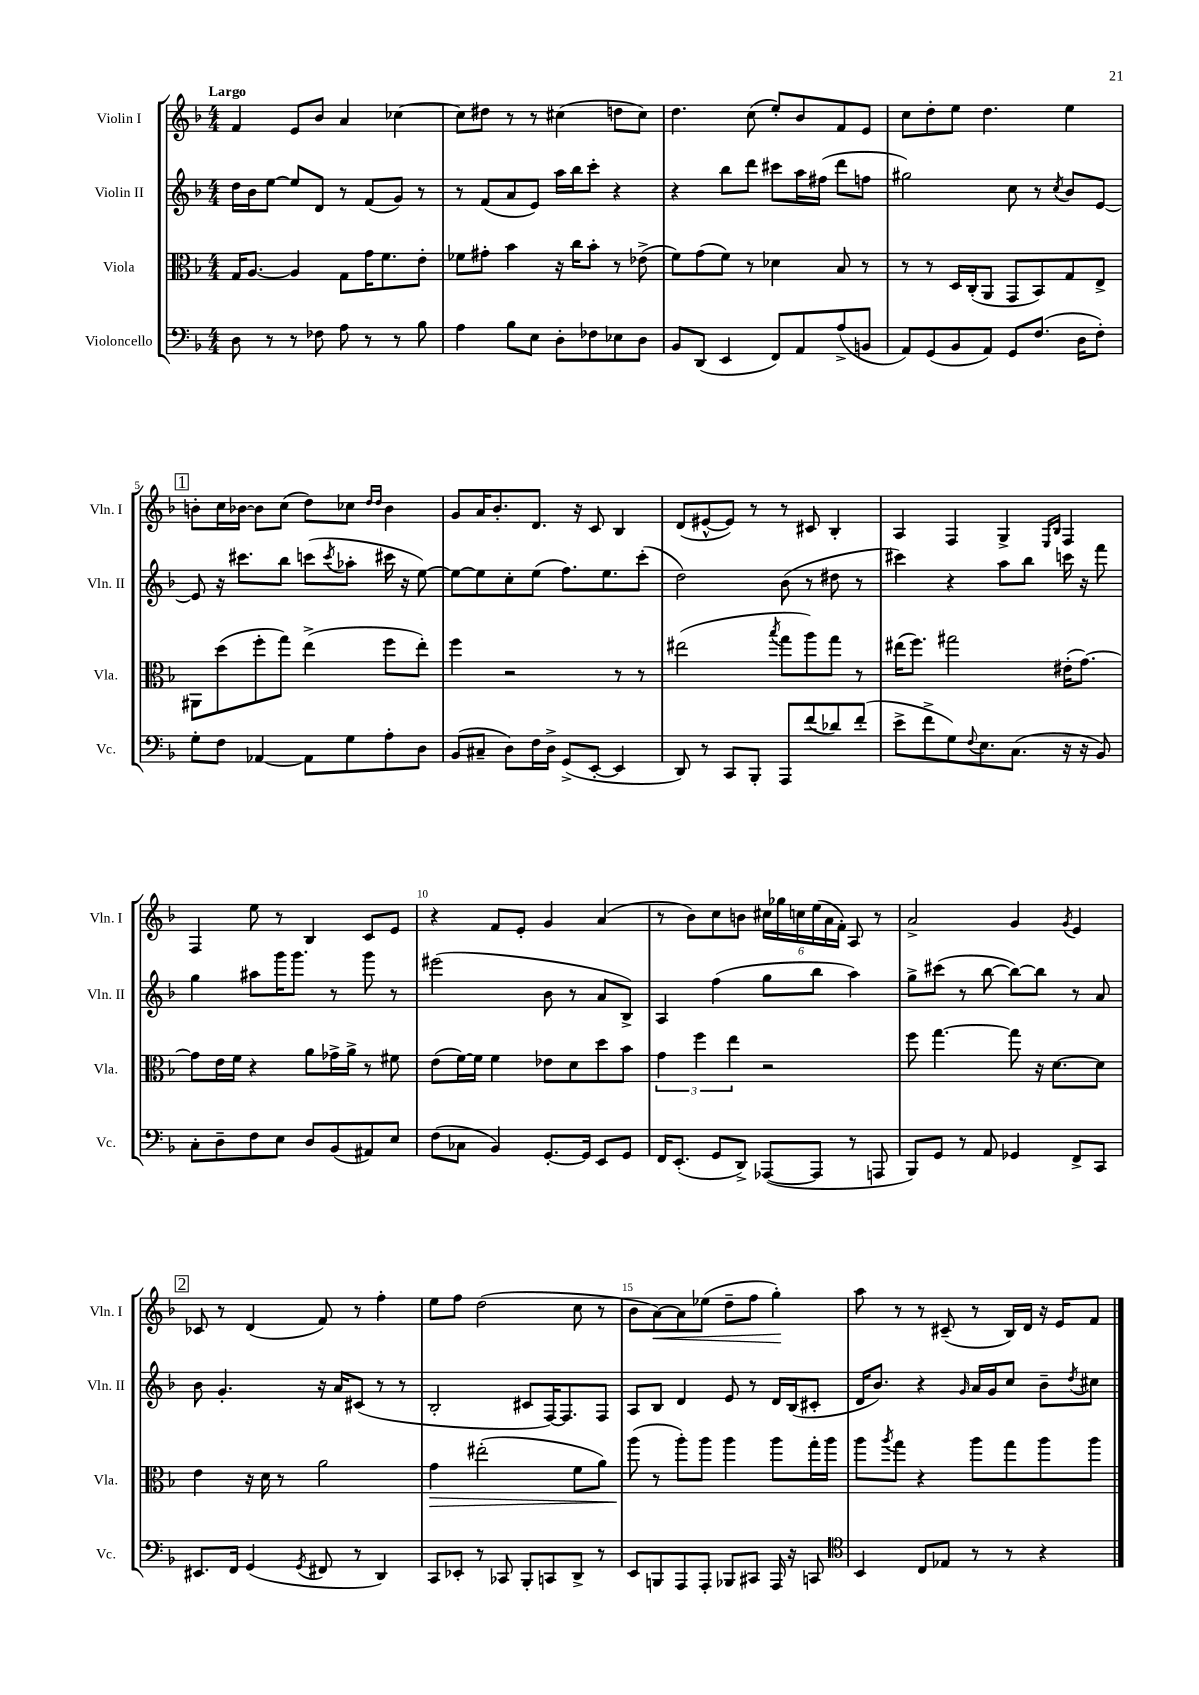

**kern	**kern	**dynam	**kern	**kern	**dynam
*part4	*part3	*part3	*part2	*part1	*part1
*staff4	*staff3	*staff3	*staff2	*staff1	*staff1
*I"Violoncello	*I"Viola	*	*I"Violin II	*I"Violin I	*
*I'Vc.	*I'Vla.	*	*I'Vln. II	*I'Vln. I	*
*clefF4	*clefC3	*	*clefG2	*clefG2	*
*k[b-]	*k[b-]	*	*k[b-]	*k[b-]	*
*M4/4	*M4/4	*	*M4/4	*M4/4	*
=1	=1	=1	=1	=1	=1
!	!	!	!	!LO:TX:a:B:t=Largo	!
8D\	16G/KL	.	16dd\LL	4f/	.
.	[8.A/J	.	16b-\J	.	.
8r	.	.	[8ee\J	.	.
8r	4A/]	.	8ee/L]	8e/L	.
8F-X\	.	.	8d/J	8b-/J	.
8A\	8G\L	.	8r	4a/	.
8r	16g\K	.	(8f/L	.	.
.	8.f\	.	.	.	.
8r	.	.	8g/J)	[4cc-X\	.
8B-\	8e'\J	.	8r	.	.
=2	=2	=2	=2	=2	=2
4A\	8f-X\L	.	8r	8cc-\L]	.
.	8g#X'\J	.	(8f/L	8dd#X\J	.
8B-\L	4b-\	.	8a/	8r	.
8E\J	.	.	8e/J)	8r	.
8D'\L	16r	.	16aa\LL	(4cc#X\	.
.	16cc\KL	.	16bb-\J	.	.
8F-X\	8b-'\J	.	8ccc'\J	.	.
8E-X\	8r	.	4r	8ddn\L	.
8D\J	(8e-X^\	.	.	8cc#\J)	.
=3	=3	=3	=3	=3	=3
8BB-/L	8f\L)	.	4r	4.dd\	.
(8DD/J	(8g\	.	.	.	.
4EE/	8f\J)	.	8bb-\L	.	.
.	8r	.	8ddd\J	(8cc\	.
8FF/L)	4d-X\	.	8ccc#X\L	8ee'/L)	.
8AA/	.	.	16aa\L	8b-/	.
.	.	.	(16ff#X\JJ	.	.
(8A^/	8B-/	.	8ddd\L	8f/	.
8BBn/J	8r	.	8ffn\J	8e/J	.
=4	=4	=4	=4	=4	=4
8AA/L)	8r	.	2gg#X\)	8cc\L	.
(8GG/	8r	.	.	8dd'\	.
8BB-/	16D/LL	.	.	8ee\J	.
.	(16C'/J	.	.	.	.
8AA/J)	8AA/J	.	.	4.dd\	.
8GG/L	8GG/L	.	8cc\	.	.
(8.F/J	8BB-/)	.	8r	.	.
.	.	.	8qcc/	.	.
.	8G/	.	8b-/L	4ee\	.
16D\KL	.	.	.	.	.
8F'\J)	8E^/J	.	[8e/J	.	.
!!LO:LB:g=z
!!LO:REH:place=s1:t=1
=5	=5	=5	=5	=5	=5
8G'\L	8AA#X\L	.	8e/]	8bn'\L	.
8F\J	(8dd\	.	16r	16cc\L	.
.	.	.	8.ccc#X\L	[16b-X\JJ	.
[4AA-X/	8ff'\	.	.	8b-\L]	.
.	8gg\J)	.	8bb-\J	(8cc\J	.
8AA-\L]	(4ee^\	.	(8cccn\L	8dd\L)	.
.	.	.	8qccc/	.	.
8G\	.	.	8aa-X'\J	8cc-X\J	.
.	.	.	.	16qqdd/LL	.
.	.	.	.	16qqdd/JJ	.
8A'\	8ff\L	.	16ccc#X\	4b-\	.
.	.	.	16r	.	.
8D\J	8ee'\J)	.	[8ee\)	.	.
=6	=6	=6	=6	=6	=6
(8BB-/L	4ff\	.	8ee\L_	8g/L	.
8C#X~/J	.	.	8ee\]	16a/K	.
.	.	.	.	8.b-'/	.
8D\L)	2r	.	8cc'\	.	.
16F\L	.	.	(8ee\J	8.d/J	.
16D^\JJ	.	.	.	.	.
(8GG^/L	.	.	8.ff\L)	.	.
.	.	.	.	16r	.
[8EE'/J	.	.	.	8c/	.
.	.	.	8.ee\	.	.
4EE/]	8r	.	.	4B-/	.
.	8r	.	(8ccc'\J	.	.
=7	=7	=7	=7	=7	=7
8DD/)	(2ee#X\	.	2dd\)	(8d/L	.
8r	.	.	.	[8e#X^^/	.
8CC/L	.	.	.	8e#/J])	.
8BBB-'/J	.	.	.	8r	.
.	8qbb-/	.	.	.	.
8AAA/L	8gg\L	.	(8b-\	8r	.
(8f/	8aa\)	.	8r	8c#X/	.
8d-X/)	8gg\J	.	8dd#X\	4B-'/	.
(8f'/J	8r	.	8r	.	.
=8	=8	=8	=8	=8	=8
8e^\L	(16ee#X\KL	.	4ccc#X\)	4A/	.
.	8.ff\J)	.	.	.	.
8f^\	.	.	.	.	.
8G\)	2gg#X\	.	4r	4F/	.
8qqF/	.	.	.	.	.
8.E\	.	.	.	.	.
.	.	.	8aa\L	4G^/	.
(8.C\J	.	.	.	.	.
.	.	.	8bb-\J	.	.
.	.	.	.	16qqE/LL	.
.	.	.	.	16qqB-/JJ	.
16r	(16e#X'\KL	.	16cccn\	4F/	.
16r	[8.g\J)	.	16r	.	.
8BB-/)	.	.	8fff\	.	.
!!LO:LB:g=z
=9	=9	=9	=9	=9	=9
8C'\L	8g\L]	.	4gg\	4F/	.
8D~\	16e\L	.	.	.	.
.	16f\JJ	.	.	.	.
8F\	4r	.	8aa#X\L	8ee\	.
8E\J	.	.	16ggg\K	8r	.
.	.	.	8.ggg\J	.	.
8D/L	8a\L	.	.	4B-/	.
(8BB-/	16g-X^\L	.	8r	.	.
.	16a^\JJ	.	.	.	.
8AA#X/)	8r	.	8ggg\	8c/L	.
8E/J	8f#X\	.	8r	8e/J	.
=10	=10	=10	=10	=10	=10
(8F\L	(8e\L	.	(2eee#X\	4r	.
8C-X\J	[16f\L)	.	.	.	.
.	16f\JJ]	.	.	.	.
4BB-/)	4f\	.	.	8f/L	.
.	.	.	.	8e'/J	.
[8.GG'/L	8e-X\L	.	8b-\	4g/	.
.	8d\	.	8r	.	.
16GG/Jk]	.	.	.	.	.
8EE/L	8dd\	.	8a/L	(4a/	.
8GG/J	8b-\J	.	8B-^/J)	.	.
=11	=11	=11	=11	=11	=11
16FF/KL	6g\	.	4A/	8r	.
(8.EE'/J	.	.	.	.	.
.	.	.	.	8b-\L)	.
.	6ff\	.	.	.	.
8GG/L	.	.	(4ff\	8cc\	.
.	6ee\	.	.	.	.
8DD^/J)	.	.	.	8bn\J	.
([8AAA-X/L	2r	.	8gg\L	24cc#X\LL	.
.	.	.	.	24gg-X\	.
.	.	.	.	24ccn\	.
8AAA-/J]	.	.	8bb-\J	(24ee\	.
.	.	.	.	24a\	.
.	.	.	.	24f'\JJ)	.
8r	.	.	4aa\)	8A/	.
8AAAn/	.	.	.	8r	.
=12	=12	=12	=12	=12	=12
8BBB-/L)	8ff\	.	8gg^\L	2a^/	.
8GG/J	[4.gg\	.	(8ccc#X\J	.	.
8r	.	.	8r	.	.
8AA/	.	.	[8bb-\	.	.
4GG-X/	8gg\]	.	8bb-\L_)	4g/	.
.	16r	.	8bb-\J]	.	.
.	[8.d\L	.	.	.	.
.	.	.	.	8qg/	.
8FF^/L	.	.	8r	4e/	.
8CC/J	8d\J]	.	8a/	.	.
!!LO:LB:g=z
!!LO:REH:place=s1:t=2
=13	=13	=13	=13	=13	=13
8.EE#X/L	4e\	.	8b-\	8c-X/	.
.	.	.	4.g'/	8r	.
16FF/Jk	.	.	.	.	.
(4GG/	16r	.	.	(4d/	.
.	16d\	.	.	.	.
.	8r	.	.	.	.
8qGG/	.	.	.	.	.
8FF#X/	2a\	.	16r	8f/)	.
.	.	.	16a/KL	.	.
8r	.	.	(8c#X/J	8r	.
4DD/)	.	.	8r	4ff'\	.
.	.	.	8r	.	.
=14	=14	=14	=14	=14	=14
!	!	!LO:HP:b	!	!	!
8CC/L	4g\	>	2B-'/	8ee\L	.
8EE-X'/J	.	.	.	8ff\J	.
8r	(2ee#X'\	.	.	(2dd\	.
8CC-X/	.	.	.	.	.
8BBB-'/L	.	.	8c#X/L	.	.
8CCn/	.	.	[16F/K)	.	.
.	.	.	8.F/]	.	.
8DD^/J	8f\L	.	.	8cc\	.
8r	8a\J)	.	8F/J	8r	.
=15	=15	=15	=15	=15	=15
8EE/L	(8aa\	.	8A/L	8b-\L	.
!	!	!	!	!	!LO:HP:b
8BBBn/	8r	]	8B-/J	[8a\)	<
8AAA/	8aa'\L)	.	4d/	8a\]	.
8AAA'/J	8aa\J	.	.	(8ee-X\J	.
8BBB-X/L	4aa\	.	8e/	8dd~\L	.
8CC#X/J	.	.	8r	8ff\J	.
16AAA/	8aa\L	.	16d/LL	4gg'\)	.
16r	.	.	(16B-/J	.	.
8CCn/	16gg'\L	.	8c#X'/J	.	.
.	16aa\JJ	.	.	.	.
.	.	.	.	.	[
=16	=16	=16	=16	=16	=16
*clefC4	*	*	*	*	*
4BB-/	8aa\L	.	16d/KL	8aa\	.
.	.	.	8.b-/J)	.	.
.	8qaa/	.	.	.	.
.	8gg\J	.	.	8r	.
8C/L	4r	.	4r	8r	.
8E-X/J	.	.	.	(8c#X~/	.
.	.	.	16qqg/	.	.
8r	8aa\L	.	16a/LL	8r	.
.	.	.	16g/J	.	.
8r	8gg\	.	8cc/J	16B-/LL)	.
.	.	.	.	16d/JJ	.
4r	8aa\	.	8b-~\L	16r	.
.	.	.	.	16e/KL	.
.	.	.	8qdd/	.	.
.	8aa\J	.	8cc#X\J	8f/J	.
==	==	==	==	==	==
*-	*-	*-	*-	*-	*-
